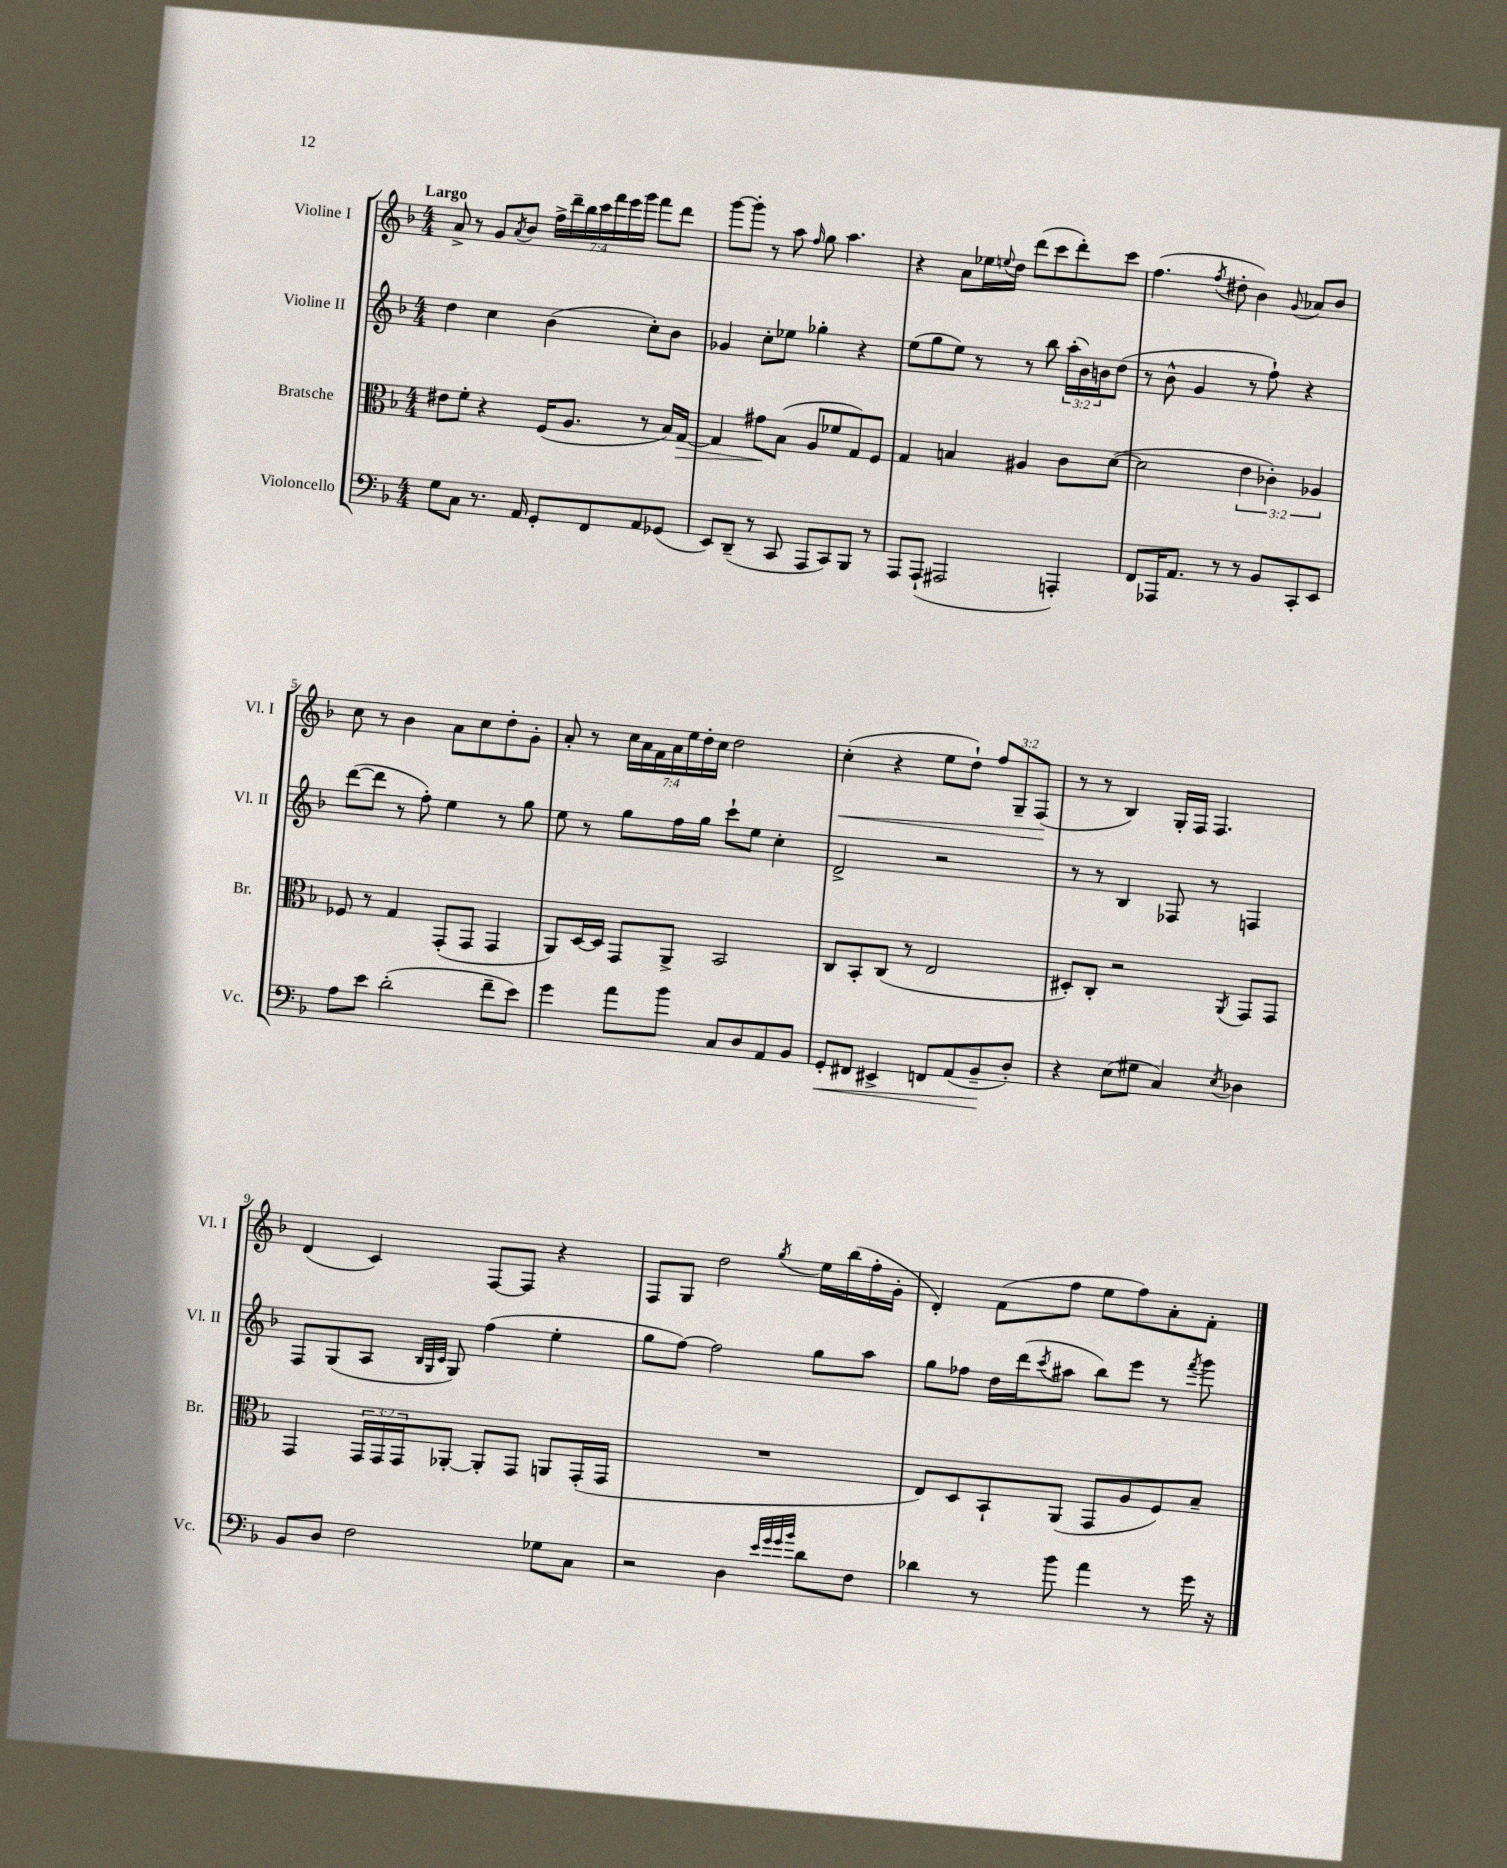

**kern	**kern	**kern	**kern
*staff4	*staff3	*staff2	*staff1
*clefF4	*clefC3	*clefG2	*clefG2
*k[b-]	*k[b-]	*k[b-]	*k[b-]
*M4/4	*M4/4	*M4/4	*M4/4
8G\L	8e#\L	4dd\	8a^/
8C\J	8f'\J	.	8r
8.r	4r	4cc\	8g/L
.	.	.	8qa/
.	.	.	8b-/J
16AA/	.	.	.
8GG'/L	(16F/LK	(4b-\	28ff^\LL
.	.	.	28ddd~\
.	8.A/J	.	.
.	.	.	28bb-\
.	.	.	28ccc\
8FF/	.	.	.
.	.	.	28fff\
.	.	.	28eee\
.	.	.	28ggg\JJ
8AA/	8r	8cc'\L)	8fff\L
(8GG-/J	16B-/LL)	8b-\J	8ddd\J
.	[16G/JJ	.	.
=	=	=	=
8EE/L)	4G/]	4g-/	[8ggg\L
(8DD~/J	.	.	8ggg'\]J
8r	8g#\L	8cc'\L	8r
8CC/	(8B-\J	8ee-\J	8aa\
.	.	.	16qqff/
8AAA/L	8A/L	4gg-'\	8gg\
8CC/)	8f-/	.	4.aa\
8BBB-/J	8G/)	4r	.
8r	8F/J	.	.
=	=	=	=
8AAA/L	4G/	(8ee\L	4r
(8AAA`/J	.	8gg\	.
2AAA#/	4B/	8ee\J)	8a\L
.	.	8r	16ee-\L
.	.	.	8qqee/
.	.	.	16dd\JJ
.	4A#/	8r	(8ddd\L
.	.	8bb-\	8ccc\
4AAA'/)	8c\L	(24aa'\LL	8ddd'\)
.	.	24b-\)	.
.	.	24b\J	.
.	([8d\J	(8dd\J	8ccc\J
=	=	=	=
8FF/L	2d\]	8r	(4.ff\
16AAA-/K	.	8b-^^\	.
8.AA/J	.	.	.
.	.	4g/	.
.	.	.	8qff/
8r	.	.	8dd#'\
8r	6e\	8r	4b-\)
8BB-/L	.	8ff`\)	.
.	6c-'\)	.	.
.	.	.	8qqg/
8CC'/	.	4r	8a-/L
.	6A-/	.	.
8EE/J	.	.	8b-/J
=	=	=	=
8A\L	8F-/	([8ddd\L	8cc\
8e\J	8r	8ddd\]J	8r
(2d'\	4G/	8r	4b-\
.	.	8ff'\)	.
.	(8GG'/L	4ee\	8a\L
.	8GG/J	.	8cc\
8f~\L	4GG/	8r	8dd'\
8e\J)	.	8gg\	8g'\J
=	=	=	=
4g\	8AA/L)	8ee\	8a'/
.	[16D/L	8r	8r
.	16D/]JJ	.	.
8a\L	8GG/L	8gg\L	28cc\LL
.	.	.	28a\
.	.	.	28f\
.	.	.	28a\
8b-\J	8AA^/J	16ff\L	.
.	.	.	28ee\
.	.	.	28dd'\
.	.	16gg\JJ	.
.	.	.	28cc\JJ
8C/L	2BB-/	8ccc`\L	2dd\
8D/	.	8ee\J	.
8AA/	.	4cc'\	.
8BB-/J	.	.	.
=	=	=	=
8GG'/L	8C/L	2d^/	(4cc'\
8FF#/J	8BB-'/	.	.
4EE#^/	(8C/J	.	4r
.	8r	.	.
8FF/L	2E/	2r	8ee\L
(8AA/	.	.	8dd`\J)
8BB-~/	.	.	12ff/L
.	.	.	12G~/
8D'/J)	.	.	.
.	.	.	(12F/J
=	=	=	=
4r	8D#'/L)	8r	8r
.	8C'/J	8r	8r
(8E\L	2r	4B-/	4B-/)
8G#\J	.	.	.
4C/)	.	8F-/	16G'/LL
.	.	.	16F/JJ
.	.	8r	4.F/
8qE/	8qAA/	.	.
4D-\	8GG/L	4F/	.
.	8GG/J	.	.
=	=	=	=
8BB-/L	4GG/	8F/L	(4d/
8D/J	.	(8G/	.
2F\	24GG/LL	8A/J	4c/)
.	24GG/	.	.
.	24GG/J	.	.
.	.	32qqB-/LLL	.
.	.	32qqG/	.
.	.	32qqc/JJJ	.
.	[8AA-'/J	8G/)	.
.	8AA-'/]L	(4ff\	[8F/L
.	8GG/J	.	8F/]J
8G-\L	8AA/L	4ee'\	4r
8C\J	(16GG'/L	.	.
.	16GG/JJ	.	.
=	=	=	=
2r	1r	8gg\L	8F/L
.	.	[8ff\J)	8G/J
.	.	2ff\]	2dd\
4D\	.	.	.
32qqe/LLL	.	.	.
32qqg/	.	.	.
32qqg/	.	.	.
32qqb-/JJJ	.	.	8qgg/
8d\L	.	8gg\L	16ee\LL
.	.	.	(16bb-\
8F\J	.	8aa\J	16ff'\
.	.	.	16g'\JJ
=	=	=	=
4d-\	8E/L)	8gg\L	4d'/)
.	8D/	8ff-\J	.
8r	8BB-`/	16dd\LL	(8f\L
.	.	(16ddd\J	.
.	.	8qccc/	.
8b-\	(8AA/J	8aa#\J	8ff\J
4a\	8GG/L	8bb-\L)	8ee\L
.	8A/	8eee\J	8ff\)
8r	8F/)	8r	8a'\
.	.	8qfff/	.
16g\	8B-~/J	8ggg\	8f'\J
16r	.	.	.
==	==	==	==
*-	*-	*-	*-
